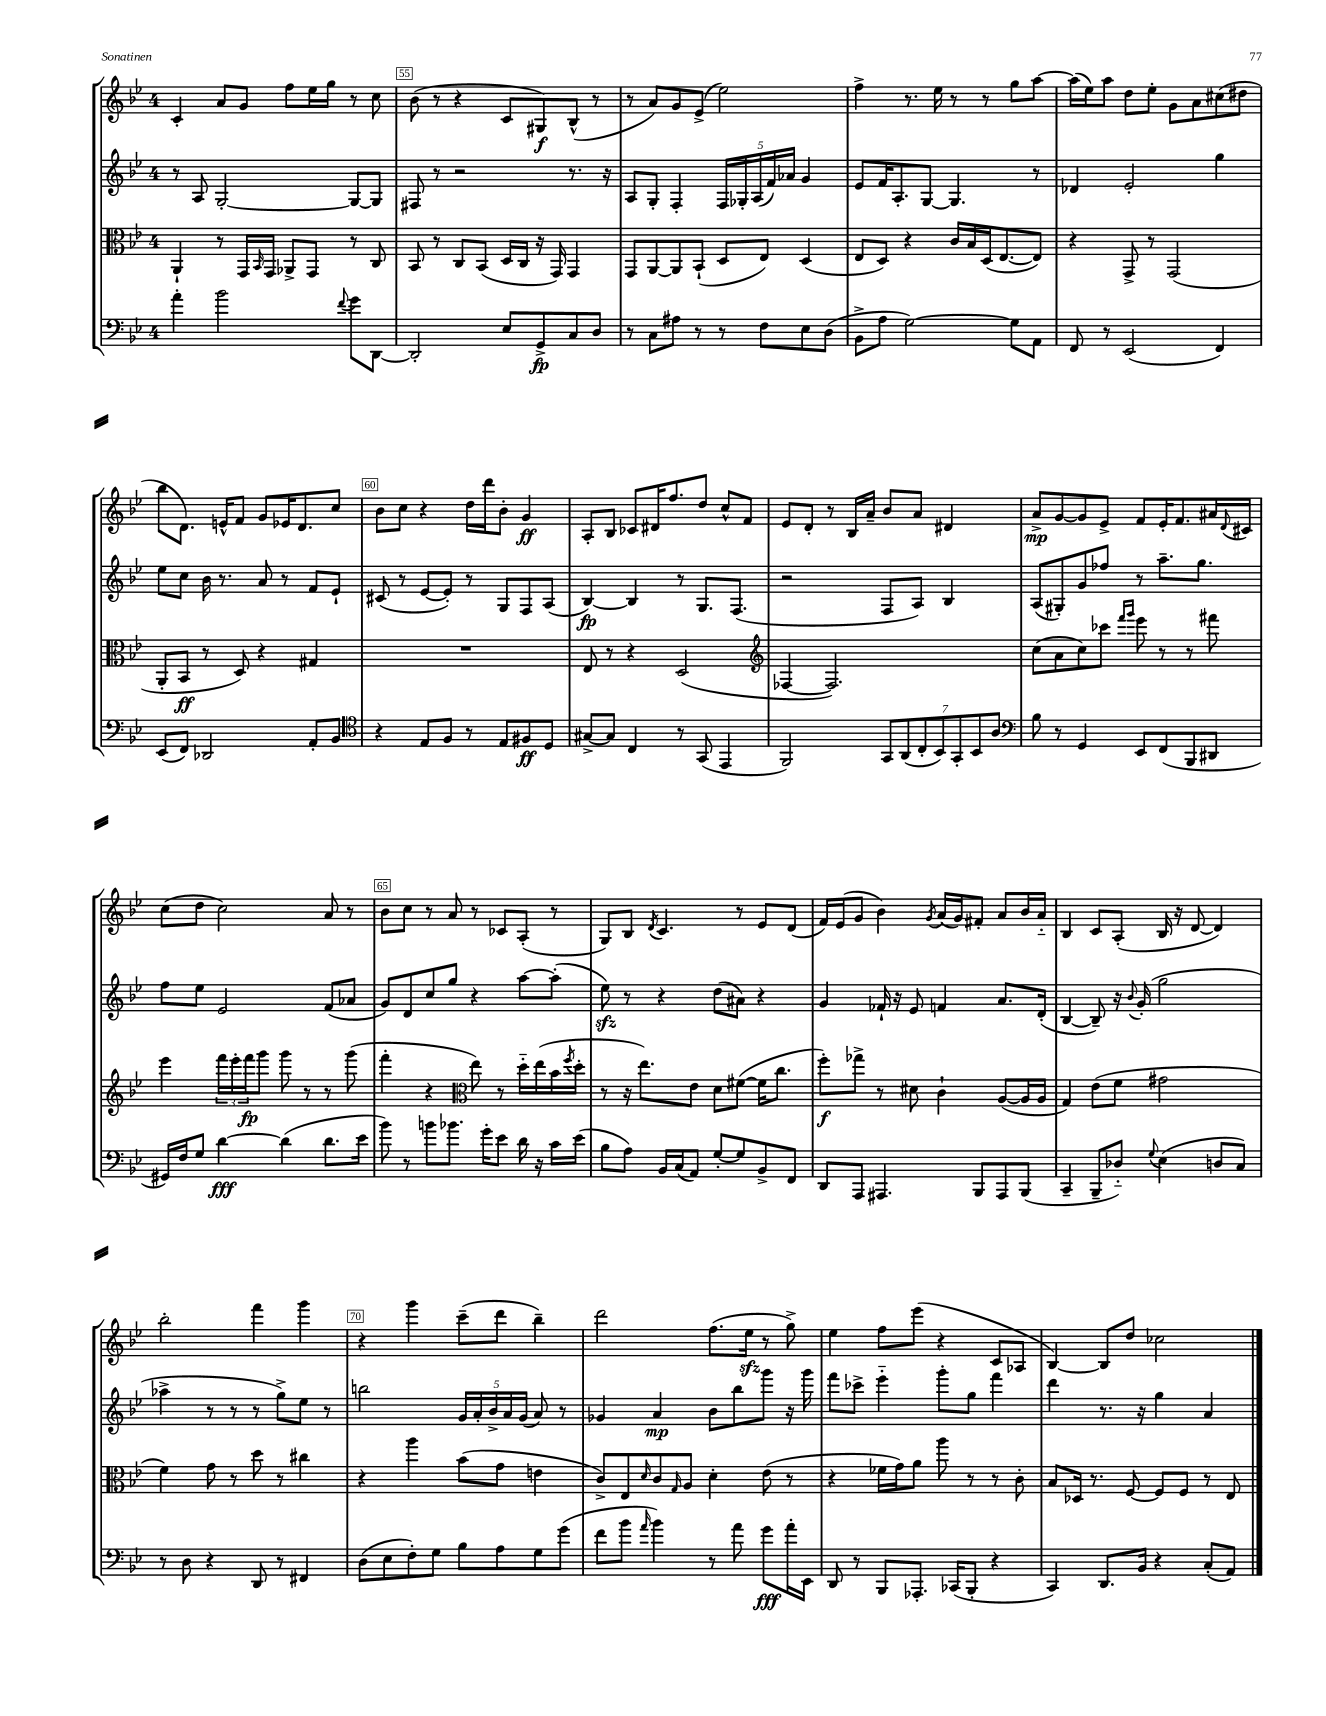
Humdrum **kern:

**kern	**kern	**kern	**kern
*staff4	*staff3	*staff2	*staff1
*clefF4	*clefC3	*clefG2	*clefG2
*k[b-e-]	*k[b-e-]	*k[b-e-]	*k[b-e-]
*M4/4	*M4/4	*M4/4	*M4/4
4a'	4AA`	8r	4c'
.	.	8A	.
2b-	8r	[2G'	8a
.	16GG	.	8g
.	16qqBB-	.	.
.	16GG	.	.
.	8AA-^	.	8ff
.	8GG	.	16ee-
.	.	.	16gg
8qqf	.	.	.
8g	8r	8G_	8r
[8DD	8C	8G]	8cc
=	=	=	=
2DD']	8BB-	8F#	(8b-
.	8r	8r	8r
.	8C	2r	4r
.	(8BB-	.	.
8E-	16D	.	8c
.	16C	.	.
8GG^	16r	.	8G#)
.	16GG)	.	.
8C	4GG	8.r	(8B-^^
8D	.	.	8r
.	.	16r	.
=	=	=	=
8r	8GG	8A	8r
8C	[8AA	8G'	8a)
8A#	8AA]	4F'	8g
8r	(8BB-`	.	(8e-^
8r	8D	20F	2ee-)
.	.	20G-'	.
.	.	(20A	.
8F	8E-)	.	.
.	.	20f)	.
.	.	20a-	.
8E-	(4D	4g	.
(8D	.	.	.
=	=	=	=
8BB-^	8E-	8e-	4ff^
8A	8D)	16f	.
.	.	8.A'	.
[2G)	4r	.	8.r
.	.	[8G	.
.	.	.	16ee-
.	16c	4.G]	8r
.	16B-	.	.
.	(16D	.	8r
.	[8.E-	.	.
8G]	.	.	8gg
8AA	8E-])	8r	[8aa
=	=	=	=
8FF	4r	4d-	(16aa]
.	.	.	16ee-)
8r	.	.	8aa
(2EE-	8GG^	2e-'	8dd
.	8r	.	8ee-'
.	(2GG	.	8g
.	.	.	8a
4FF)	.	4gg	(8cc#
.	.	.	8dd#
=	=	=	=
(8EE-	8AA'	8ee-	8bb-
8FF)	8BB-	8cc	8.d)
2DD-	8r	16b-	.
.	.	8.r	16e^^
.	8D)	.	8f
.	4r	8a	8g
.	.	8r	16e-
.	.	.	8.d
8AA'	4G#	8f	.
8BB-	.	8e-`	8cc
=	=	=	=
*clefC4	*	*	*
4r	1r	(8c#	8b-
.	.	8r	8cc
8E-	.	[8e-	4r
8F	.	8e-'])	.
8r	.	8r	16dd
.	.	.	16ddd
8E-	.	8G	8b-'
8F#	.	8F	4g
8D	.	(8A	.
=	=	=	=
[8G#^	8E-	[4B-)	8A'
8G#]	8r	.	8B-
4C	4r	4B-]	8c-
.	.	.	16d#
.	.	.	8.ff
8r	(2D	8r	.
(8GG	.	8.G	8dd
4EE-	.	.	8cc^^
.	.	(8.F	.
.	.	.	8f
=	=	=	=
*	*clefG2	*	*
2FF)	[4F-	2r	8e-
.	.	.	8d'
.	2.F-])	.	8r
.	.	.	16B-
.	.	.	16a~
14GG	.	8F	8b-
(14AA	.	.	.
.	.	8A)	8a
14C'	.	.	.
14BB-)	.	.	.
.	.	4B-	4d#
14GG'	.	.	.
14BB-	.	.	.
14A	.	.	.
=	=	=	=
*clefF4	*	*	*
8B-	(8cc	(8A	8a^
8r	8a	8G#')	[8g
4GG	8cc)	8g	8g]
.	8ccc-	8ff-	8e-^
.	16qqfff	.	.
.	16qqggg	.	.
8EE-	8eee-	8r	8f
(8FF	8r	8.aa~	16e-'
.	.	.	8.f
8BBB-	8r	.	.
.	.	8.gg	.
8DD#	8fff#	.	16a#
.	.	.	8qqd
.	.	.	16c#
=	=	=	=
16GG#)	4eee-	8ff	(8cc
16F	.	.	.
8G	.	8ee-	8dd
[4d	24fff	2e-	2cc)
.	24eee-'	.	.
.	24fff	.	.
.	8ggg	.	.
(4d]	8ggg	.	.
.	8r	.	.
8.d	8r	(8f	8a
.	(8ggg	8a-	8r
16e-	.	.	.
=	=	=	=
8b-)	4fff'	8g)	8b-
8r	.	8d	8cc
8b	4r	8cc	8r
8.b-	.	8gg	8a
*	*clefC3	*	*
.	8ee-)	4r	8r
16g'	.	.	.
8e-	8r	.	8c-
16d	16dd'~	[8aa	(8A'
16r	(16ee-	.	.
16c	16b-	(8aa']	8r
.	8qff	.	.
(16e-	16dd'	.	.
=	=	=	=
8B-	8r	8ee-)	8G)
8A)	16r	8r	8B-
.	8.ee-)	.	.
.	.	.	8qd
16BB-	.	4r	4.c
(16C	.	.	.
8AA)	8e-	.	.
[8G'	8d	(8dd	.
8G]	([8f#	8a#)	8r
8BB-^	16f#]	4r	8e-
.	8.cc	.	.
8FF	.	.	(8d
=	=	=	=
8DD	8ff')	4g	16f)
.	.	.	(16e-
8AAA	8gg-^	.	8g
4.AAA#	8r	16f-`	4b-)
.	.	16r	.
.	8d#	8e-	.
.	.	.	8qg
.	4c`	4f	(16a
.	.	.	16g)
8BBB-	.	.	8f#'
8AAA#	([8A	8.a	8a
(8BBB-	16A]	.	16b-
.	16A	(16d'	16a'~
=	=	=	=
4CC~	4G)	[4B-	4B-
8BBB-~	(8e-	8B-~])	8c
8D-'~)	8f	16r	(8A'
.	.	8qqb-	.
.	.	(16g'	.
8qqG	.	.	.
(4E-	2g#	2gg	16B-
.	.	.	16r
.	.	.	[8d
8D	.	.	4d])
8C)	.	.	.
=	=	=	=
8r	4f)	4aa-^	2bb-'
8D	.	.	.
4r	8g	8r	.
.	8r	8r	.
8DD	8dd	8r	4fff
8r	8r	8gg^)	.
4FF#	4cc#	8ee-	4ggg
.	.	8r	.
=	=	=	=
(8D	4r	2bb	4r
8E-	.	.	.
8F')	4aa	.	4ggg
8G	.	.	.
8B-	(8b-	20g	(8ccc~
.	.	20a'	.
.	.	20b-^	.
8A	8g	.	8ddd
.	.	20a	.
.	.	(20g	.
8G	4e	8a)	4bb-~)
(8g	.	8r	.
=	=	=	=
8f	8c^)	4g-	2ddd
8b-	8E-	.	.
16qqa	16qqd	.	.
4b-)	8c	4a	.
.	16qqG	.	.
.	8A	.	.
8r	4d'	8b-	(8.ff
8a	.	8bb-	.
.	.	.	16ee-
8g	(8e-	8ggg	8r
16a'	8r	16r	8gg^)
16EE-	.	16ggg	.
=	=	=	=
8DD	4r	8fff	4ee-
8r	.	8ccc-^	.
8BBB-	16f-	4eee-'~	8ff
.	16g)	.	.
8.AAA-'	8a	.	(8eee-
.	8aa	8ggg'	4r
(16CC-	.	.	.
8BBB-'	8r	8gg	.
4r	8r	4fff	8c
.	8c'	.	8A-
=	=	=	=
4CC)	8B-	4ddd	[4B-)
.	16D-	.	.
.	8.r	.	.
8.DD	.	8.r	8B-]
.	[8F	.	8dd
16BB-	.	16r	.
4r	8F]	4gg	2cc-
.	8F	.	.
(8C'	8r	4a	.
8AA)	8E-	.	.
==	==	==	==
*-	*-	*-	*-
